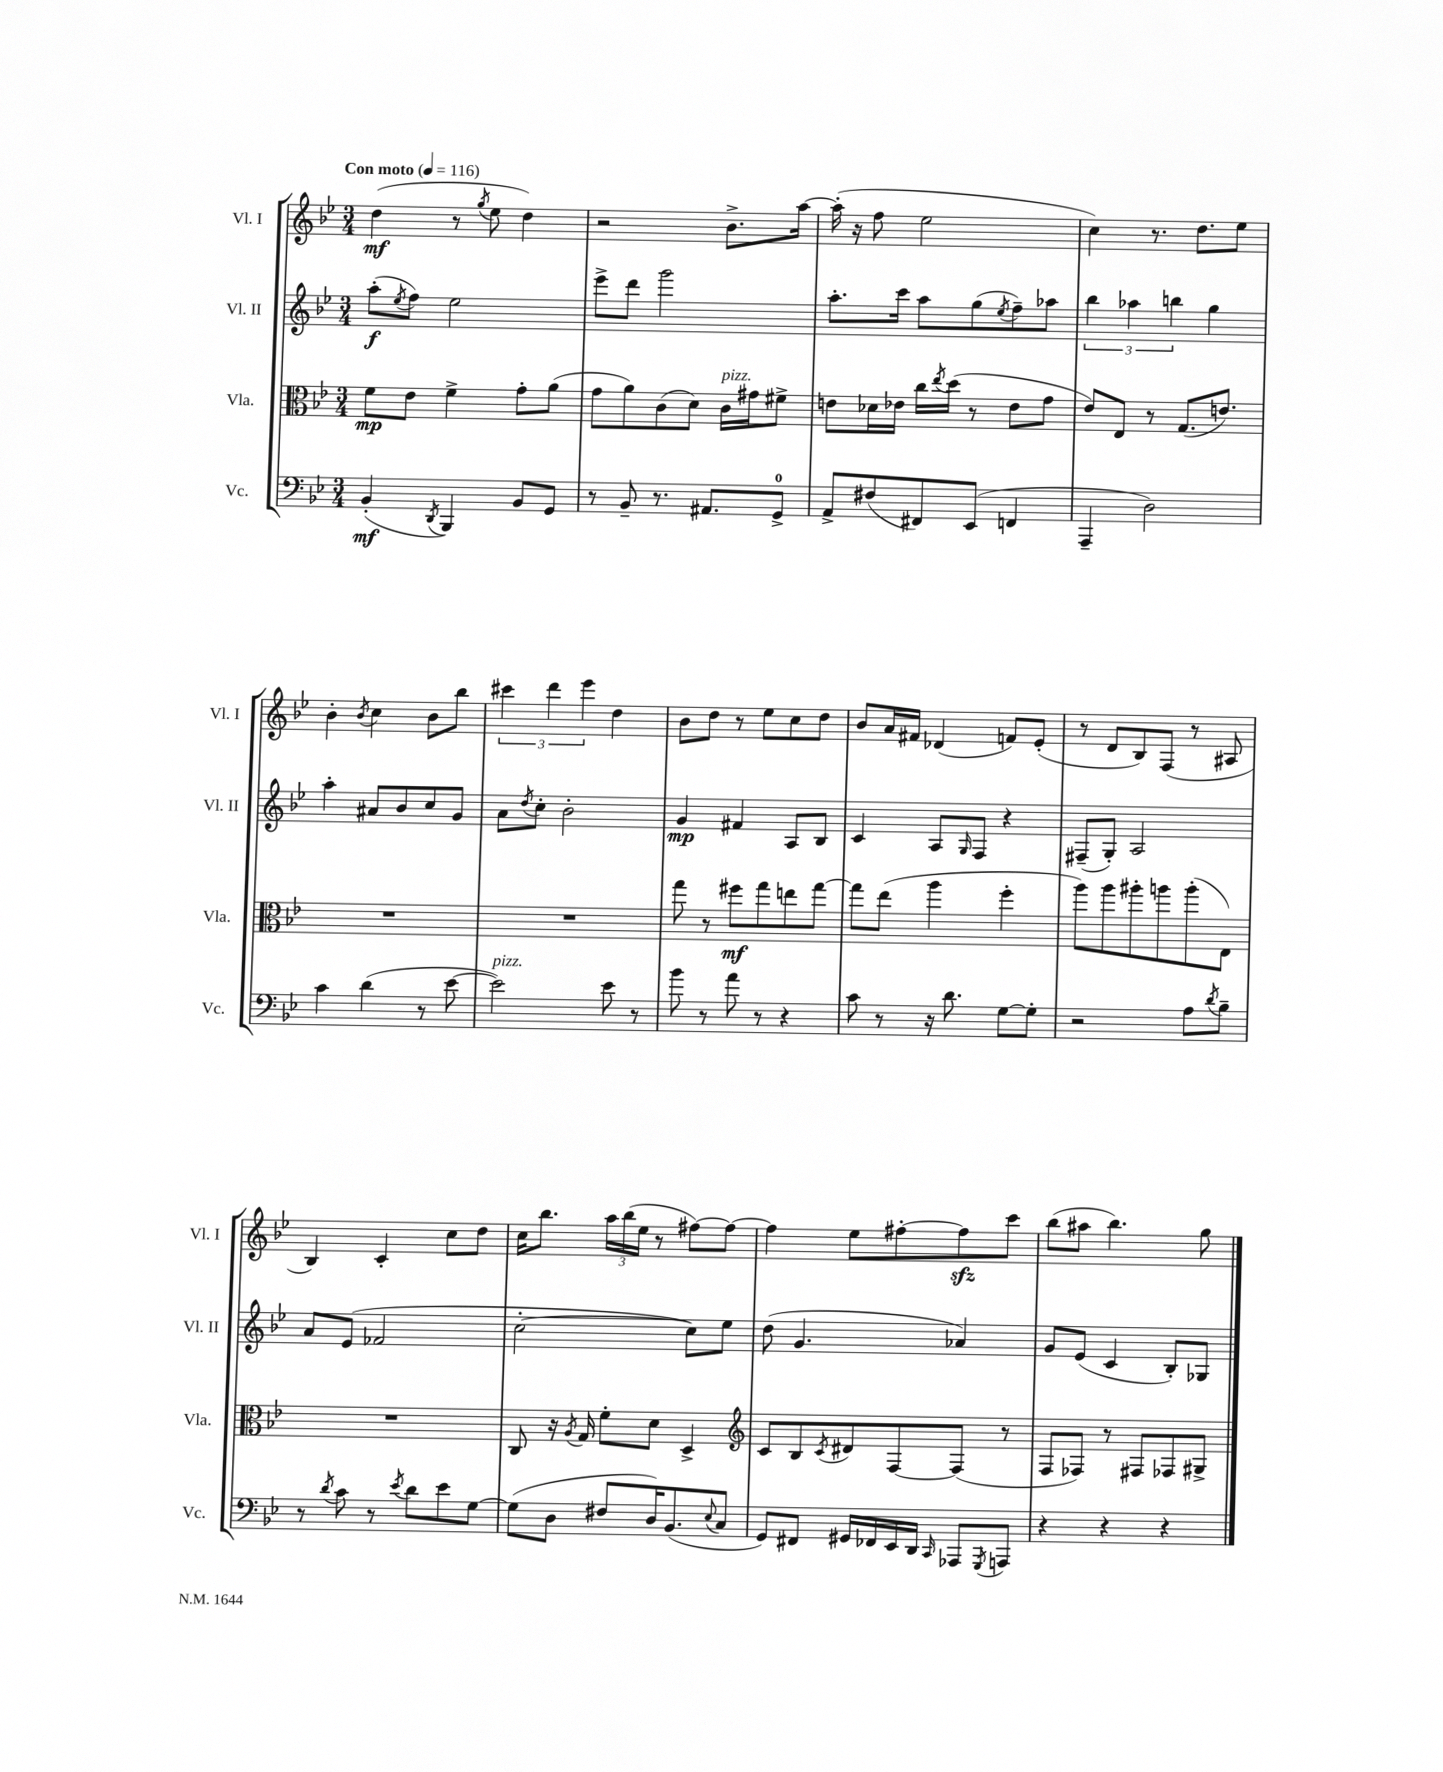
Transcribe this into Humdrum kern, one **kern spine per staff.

**kern	**dynam	**kern	**dynam	**kern	**dynam	**kern	**dynam
*part4	*part4	*part3	*part3	*part2	*part2	*part1	*part1
*staff4	*staff4	*staff3	*staff3	*staff2	*staff2	*staff1	*staff1
*I"Vc.	*	*I"Vla.	*	*I"Vl. II	*	*I"Vl. I	*
*I'Vc.	*	*I'Vla.	*	*I'Vl. II	*	*I'Vl. I	*
*clefF4	*	*clefC3	*	*clefG2	*	*clefG2	*
*k[b-e-]	*	*k[b-e-]	*	*k[b-e-]	*	*k[b-e-]	*
*M3/4	*	*M3/4	*	*M3/4	*	*M3/4	*
*MM116	*	*MM116	*	*MM116	*	*MM116	*
=1	=1	=1	=1	=1	=1	=1	=1
!	!	!	!	!	!	!LO:TX:a:B:t=Con moto	!
(4BB-'/	mf	8f\L	mp	(8aa'\L	f	(4dd\	mf
.	.	.	.	8qee-/	.	.	.
.	.	8e-\J	.	8ff\J)	.	.	.
8qDD/	.	.	.	.	.	.	.
4BBB-/)	.	4f^\	.	2ee-\	.	8r	.
.	.	.	.	.	.	8qgg/	.
.	.	.	.	.	.	8ee-\	.
8BB-/L	.	8g'\L	.	.	.	4dd\)	.
8GG/J	.	(8a\J	.	.	.	.	.
=2	=2	=2	=2	=2	=2	=2	=2
8r	.	8g\L	.	8eee-^\L	.	2r	.
8BB-~/	.	8a\)	.	8ddd\J	.	.	.
8.r	.	(8c\	.	2ggg\	.	.	.
.	.	8d\J)	.	.	.	.	.
8.AA#X/L	.	.	.	.	.	.	.
!	!	!LO:TX:a:i:t=pizz.	!	!	!	!	!
.	.	16c\LL	.	.	.	8.b-^\L	.
.	.	16g#X\J	.	.	.	.	.
8GG^/J	.	8f#X^\J	.	.	.	.	.
.	.	.	.	.	.	[16aa\Jk	.
=3	=3	=3	=3	=3	=3	=3	=3
8AA^/L	.	8en\L	.	8.aa'\L	.	(16aa'\]	.
.	.	.	.	.	.	16r	.
(8F#X/	.	16d-X\L	.	.	.	8ff\	.
.	.	16e-X\JJ	.	16ccc\Jk	.	.	.
8FF#X/)	.	16cc\LL	.	8aa\L	.	2ee-\	.
.	.	8qee-/	.	.	.	.	.
.	.	(16dd\JJ	.	.	.	.	.
(8EE-/J	.	8r	.	(8gg\	.	.	.
.	.	.	.	8qee-/	.	.	.
4FFn/	.	8e-\L	.	8ff~\)	.	.	.
.	.	8g\J	.	8aa-X\J	.	.	.
=4	=4	=4	=4	=4	=4	=4	=4
4AAA~/	.	8e-/L)	.	6bb-\	.	4cc\)	.
.	.	8E-/J	.	.	.	.	.
.	.	.	.	6aa-X\	.	.	.
2D\)	.	8r	.	.	.	8.r	.
.	.	.	.	6bbn\	.	.	.
.	.	(8.G/L	.	.	.	.	.
.	.	.	.	.	.	8.dd\L	.
.	.	.	.	4gg\	.	.	.
.	.	8.en/J)	.	.	.	.	.
.	.	.	.	.	.	8ee-\J	.
!!LO:LB:g=z
=5	=5	=5	=5	=5	=5	=5	=5
4c\	.	2.r	.	4aa'\	.	4b-'\	.
.	.	.	.	.	.	8qb-/	.
(4d\	.	.	.	8a#X/L	.	4cc\	.
.	.	.	.	8b-/	.	.	.
8r	.	.	.	8cc/	.	8b-\L	.
[8e-\	.	.	.	8g/J	.	8bb-\J	.
=6	=6	=6	=6	=6	=6	=6	=6
!LO:TX:a:i:t=pizz.	!	!	!	!	!	!	!
2e-\])	.	2.r	.	8a\L	.	6ccc#X\	.
.	.	.	.	8qdd/	.	.	.
.	.	.	.	8cc'\J	.	.	.
.	.	.	.	.	.	6ddd\	.
.	.	.	.	2b-'\	.	.	.
.	.	.	.	.	.	6eee-\	.
8e-\	.	.	.	.	.	4dd\	.
8r	.	.	.	.	.	.	.
=7	=7	=7	=7	=7	=7	=7	=7
8b-\	.	8gg\	.	4g/	mp	8b-\L	.
8r	.	8r	.	.	.	8dd\J	.
8a\	.	8ff#X\L	mf	4f#X/	.	8r	.
8r	.	8gg\	.	.	.	8ee-\L	.
4r	.	8een\	.	8A/L	.	8cc\	.
.	.	[8gg\J	.	8B-/J	.	8dd\J	.
=8	=8	=8	=8	=8	=8	=8	=8
8c\	.	8gg\L]	.	4c/	.	8b-/L	.
8r	.	(8ee-\J	.	.	.	16a/L	.
.	.	.	.	.	.	16f#X/JJ	.
16r	.	4aa\	.	8A/L	.	(4d-X/	.
8.d\	.	.	.	.	.	.	.
.	.	.	.	16qqG/	.	.	.
.	.	.	.	8F/J	.	.	.
[8G\L	.	4ff'\	.	4r	.	8fn/L)	.
8G'\J]	.	.	.	.	.	(8e-'/J	.
=9	=9	=9	=9	=9	=9	=9	=9
2r	.	8aa\L)	.	(8F#X~/L	.	8r	.
.	.	8aa\	.	8G'/J)	.	8d/L	.
.	.	8aa#X'\	.	2A/	.	8B-/)	.
.	.	8aan\	.	.	.	(8F/J	.
8A\L	.	(8aa'\	.	.	.	8r	.
8qd/	.	.	.	.	.	.	.
8B-~\J	.	8E-\J)	.	.	.	8A#X/	.
!!LO:LB:g=z
=10	=10	=10	=10	=10	=10	=10	=10
8r	.	2.r	.	8a/L	.	4B-/)	.
8qd/	.	.	.	.	.	.	.
8c\	.	.	.	(8e-/J	.	.	.
8r	.	.	.	2f-X/	.	4c'/	.
8qe-/	.	.	.	.	.	.	.
8d\L	.	.	.	.	.	.	.
8e-\	.	.	.	.	.	8cc\L	.
[8G\J	.	.	.	.	.	8dd\J	.
=11	=11	=11	=11	=11	=11	=11	=11
(8G\L]	.	8C/	.	[2cc'\	.	16cc\KL	.
.	.	.	.	.	.	8.bb-\J	.
8D\J	.	16r	.	.	.	.	.
.	.	8qA/	.	.	.	.	.
.	.	16G/	.	.	.	.	.
8F#X/L	.	8f'\L	.	.	.	24aa\LL	.
.	.	.	.	.	.	(24bb-\	.
.	.	.	.	.	.	24ee-\JJ	.
16D/K)	.	8d\J	.	.	.	8r	.
(8.BB-/	.	.	.	.	.	.	.
.	.	4D^/	.	8cc\L])	.	[8ff#X\L)	.
8qqE-/	.	.	.	.	.	.	.
8C/J	.	.	.	8ee-\J	.	8ff#\J_	.
=12	=12	=12	=12	=12	=12	=12	=12
*	*	*clefG2	*	*	*	*	*
8GG/L)	.	8c/L	.	(8dd\	.	4ff#\]	.
8FF#X/J	.	8B-/	.	4.g/	.	.	.
.	.	8qc/	.	.	.	.	.
16GG#X/LL	.	8d#X/	.	.	.	8ee-\L	.
16FF-X/	.	.	.	.	.	.	.
16EE-/	.	[8F/	.	.	.	[8ff#X'\	.
16DD/JJ	.	.	.	.	.	.	.
16qqCC/	.	.	.	.	.	.	.
8AAA-X/L	.	(8F/J]	.	4a-X/)	.	8ff#zz\]	.
8qGGG/	.	.	.	.	.	.	.
8AAAn/J	.	8r	.	.	.	8ccc\J	.
=13	=13	=13	=13	=13	=13	=13	=13
4r	.	8F/L	.	8g/L	.	(8bb-\L	.
.	.	8F-X/J)	.	(8e-/J	.	8aa#X\J	.
4r	.	8r	.	4c/	.	4.bb-\)	.
.	.	8F#X/L	.	.	.	.	.
4r	.	8F-X/	.	8B-'/L)	.	.	.
.	.	8G#X^/J	.	8G-X/J	.	8gg\	.
==	==	==	==	==	==	==	==
*-	*-	*-	*-	*-	*-	*-	*-
